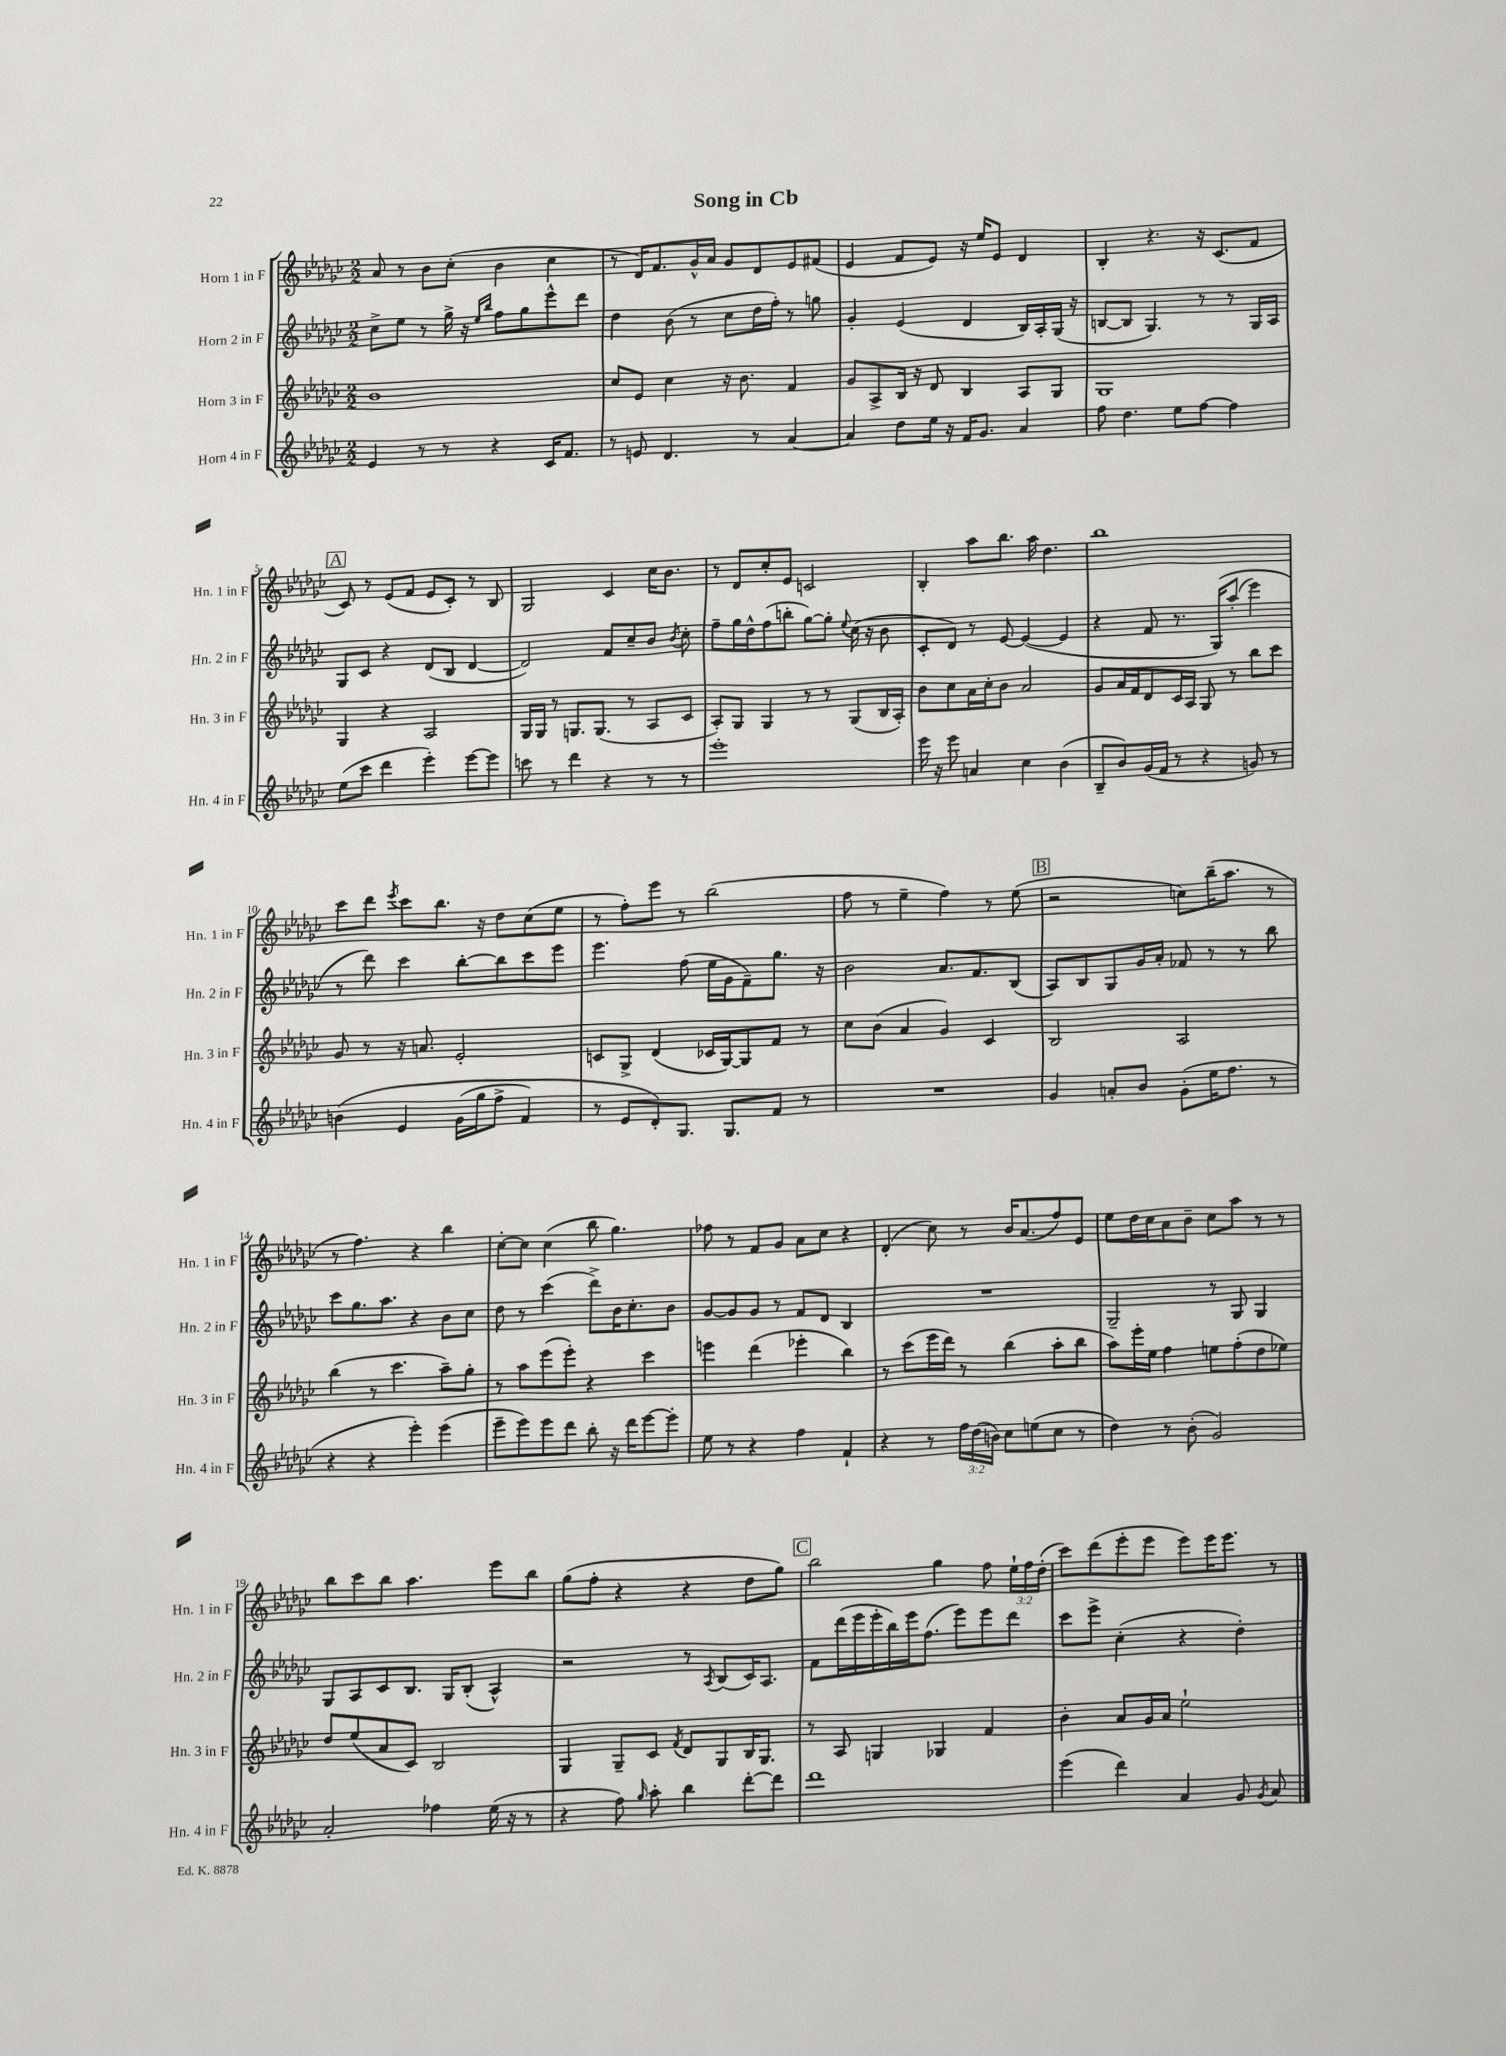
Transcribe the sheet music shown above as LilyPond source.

\header { title = "Song in Cb" }
<<
\new StaffGroup <<
\new Staff = "s0" \with { instrumentName = "Horn 1 in F" shortInstrumentName = "Hn. 1 in F" } {
    \clef treble \key ges \major \numericTimeSignature \time 2/2 \override Staff.TupletNumber.text = #tuplet-number::calc-fraction-text
    \autoBeamOff aes'8 r8 bes'8[ ces''8]-.( bes'4 ces''4 |
    r8 des'16[) f'8. ges'16-^ aes'16] ges'8[ des'8 ees'8 fis'8]( |
    ees'4 f'8[ ees'8]) r16 ees''16[ ees'8] des'4 |
    bes4-. r4. r16 ces'8.[( f'8] |
    \mark \markup { \box "A" } ces'8) r8 ees'8[( f'8] ees'8[ ces'8]-.) r8 bes8 |
    ges2 ces'4 ces''16[ bes'8.] |
    r8 des'8[ ces''8-. ees'8] c'2 |
    bes4-. aes''8[ bes''8.] aes''16 des''4. |
    bes''1 |
    ces'''8[ des'''8] \acciaccatura { ees'''8 } ces'''8[ bes''8.] r16 des''8[ ces''8( ees''8] |
    r8 f''8[-.) ees'''8] r8 bes''2( |
    f''8 r8 ees''4-- f''4) r8 ees''8( |
    \mark \markup { \box "B" } r2 c''8[) bes''16--( aes''8.] r8 |
    r8 f''4.) r4 bes''4 |
    ces''8[~-. ces''8] ces''4( bes''8 ges''4.) |
    fes''8 r8 f'8[ ges'8] aes'8[ ces''8] r4 |
    des'4-.( ces''8) r8 bes'16[ aes'8.( f''8) ees'8] |
    ees''8[ des''16 ces''16 aes'8 bes'8]-- ces''8[ aes''8] r8 r8 |
    bes''8[ ces'''8 bes''8] aes''4. ees'''8[ bes''8] |
    ges''8[( f''8]-. r4 r4 des''8[ ges''8]) |
    \mark \markup { \box "C" } bes''2 ges''4 f''8 \tuplet 3/2 { ees''16[-! f''16 des''16]-.( } |
    ces'''8[) des'''8( ees'''8-. ees'''8] ees'''8[) ees'''16 ees'''8.] r8 \bar "|." |
}
\new Staff = "s1" \with { instrumentName = "Horn 2 in F" shortInstrumentName = "Hn. 2 in F" } {
    \clef treble \key ges \major \numericTimeSignature \time 2/2
    \autoBeamOff ces''8[-> ees''8] r8 ges''16-> r16 \grace { ees''16[ bes''16] } f''8[ ges''8 ees'''8-^ des'''8] |
    des''4 bes'8( r8 ces''8[ des''16 f''16]-.) r8 g''8 |
    ges'4-. ees'4( des'4 bes16[) aes16-. ges16]( r16 |
    b8[~ b8] ges4.) r8 r8 ges16[ aes16] |
    \mark \markup { \box "A" } ges8[ ces'8] r4 des'8[( bes8] des'4~ |
    des'2) f'8[ ces''8-- bes'8] \acciaccatura { bes'8 } ces''8-. |
    f''8[-- ges''16 des''16-^ f''8( b''8]-. ges''8[~) ges''8]-. \appoggiatura { ees''8 } ces''16( r16 bes'8 |
    ces'8[-. des'8]) r8 ees'8~ ees'4~( ees'4 |
    r4 f'8 r8. ges16[)\( aes''8]-.( ees'''4) |
    r8 des'''8\) ces'''4 bes''8[~-. bes''8 ces'''8 ees'''8] |
    ees'''4. f''8( ees''16[ ges'16 f'8--) ges''8.] r16 |
    bes'2 aes'8.[ f'8. bes8]( |
    \mark \markup { \box "B" } aes8[) bes8 ges8 ges'16 aes'16]-. fes'8 r8 r8 bes''8 |
    ces'''8[ ges''8. aes''8.] r4 bes'8[ ces''8] |
    des''8 r8 ces'''4( des'''8[->) bes'16 ces''8.-. bes'8] |
    ges'8[~ ges'8 ges'8] r8 f'8[ des'8] bes4 |
    R1 |
    ges2-- r8 ges8 ges4 |
    ges8[ aes8 ces'8 bes8.] ges16[ bes8]-.( aes4-^) |
    r2 r8 \acciaccatura { aes8 } bes8[( ces'16) aes8.] |
    \mark \markup { \box "C" } f'8[ des'''16( ees'''16 ees'''16-. bes''16) ees'''16 f''8.]( ees'''8[) ees'''8 des'''8] |
    ces'''8[ ees'''8]-> ces''4-.( r4 des''4-.) \bar "|." |
}
\new Staff = "s2" \with { instrumentName = "Horn 3 in F" shortInstrumentName = "Hn. 3 in F" } {
    \clef treble \key ges \major \numericTimeSignature \time 2/2
    \autoBeamOff bes'1 |
    ces''8[ ees'8] ces''4 r16 bes'8. f'4 |
    ges'8[ aes8-> bes16] r16 des'8 bes4 aes8[ ges8] |
    ges1 |
    \mark \markup { \box "A" } ges4 r4 aes2 |
    ges16[ ges16] r8 g8.[ g8.]( r8 aes8[ ces'8] |
    aes8[-.) ges8] ges4 r8 r8 ges8[( bes16 aes16]-.) |
    bes'8[ ces''8 aes'16 ces''16-. bes'8] aes'2 |
    ges'8[ aes'16 f'16 des'8 ces'16 aes16] ges8 r8 bes''8[ ces'''8] |
    ges'8 r8 r16 a'8. ees'2-. |
    c'8[ ges8]-> des'4( ces'16[ ges16~) ges8 f'8] r8 |
    ces''8[ bes'8]( aes'4 ges'4) ces'4 |
    \mark \markup { \box "B" } bes2 aes2 |
    bes''4( r8 ces'''4. aes''8[--) ges''8]-. |
    r8 aes''8[ ees'''8( ees'''8]-.) r4 ces'''4 |
    e'''4 des'''4( ees'''4-. bes''4) |
    r8 ces'''8[( ees'''16 des'''16]) r8 bes''4( aes''8[-. bes''8] |
    aes''8[) ees'''16-. ees''16] f''4 e''8[ f''8-.( des''8 ees''8]) |
    des''8[ ees''8( aes'8 ces'8]) bes2 |
    ges4 ges8[-- ces'8] \acciaccatura { f'8 } des'8[ ges8 bes16 ges8.] |
    \mark \markup { \box "C" } r8 aes8 g4 ges4 f'4 |
    bes'4-. aes'8[ ges'16 aes'16] ees''2-! \bar "|." |
}
\new Staff = "s3" \with { instrumentName = "Horn 4 in F" shortInstrumentName = "Hn. 4 in F" } {
    \clef treble \key ges \major \numericTimeSignature \time 2/2 \override Staff.TupletNumber.text = #tuplet-number::calc-fraction-text
    \autoBeamOff ees'4 r8 r8 r4 ces'16[ f'8.] |
    r8 e'8 des'4. r8 aes'4~ |
    aes'4 des''8[ ees''16] r16 f'16[ ges'8.] aes'4 |
    f''8 des''4. ees''8[ f''8]~ f''4 |
    \mark \markup { \box "A" } ees''8[( ces'''8] des'''4 ees'''4-.) ees'''8[~ ees'''8] |
    c'''8 r8 des'''4 r4 r8 r8 |
    ees'''1-. |
    ees'''16 r16 ees'''8 a'4 ces''4 bes'4( |
    bes8[-- bes'8) ges'16( f'16] r8 r4 g'8) r8 |
    b'4\( ees'4 ges'16[( ges''16 f''8]-> f'4) |
    r8 ees'8[ des'8-.\) ges8.] ges8.[ f'8] r8 |
    R1 |
    \mark \markup { \box "B" } ges'4 a'8[-. bes'8] ges'8[-.( ees''16 f''8.] r8 |
    r4 r4 ees'''4-.) ees'''4( |
    ees'''8[-- ees'''8) ees'''8 des'''8] bes''8-. r16 des'''16[ ees'''8~ ees'''8]-. |
    ees''8 r8 r4 f''4 f'4-! |
    r4 r8 \tuplet 3/2 { f''16[ des''16( b'16]) } ces''8[ e''8( ces''8] r8 |
    des''4) r8 bes'8-.( ges'2) |
    aes'2-. fes''4 ees''16( r16 r8 |
    r4 f''8) \grace { ges''16 } aes''8-. bes''4 des'''8[~-. des'''8] |
    \mark \markup { \box "C" } des'''1 |
    ees'''4( des'''4) aes'4 ges'8 \acciaccatura { ges'8 } aes'8 \bar "|." |
}
>>
>>
